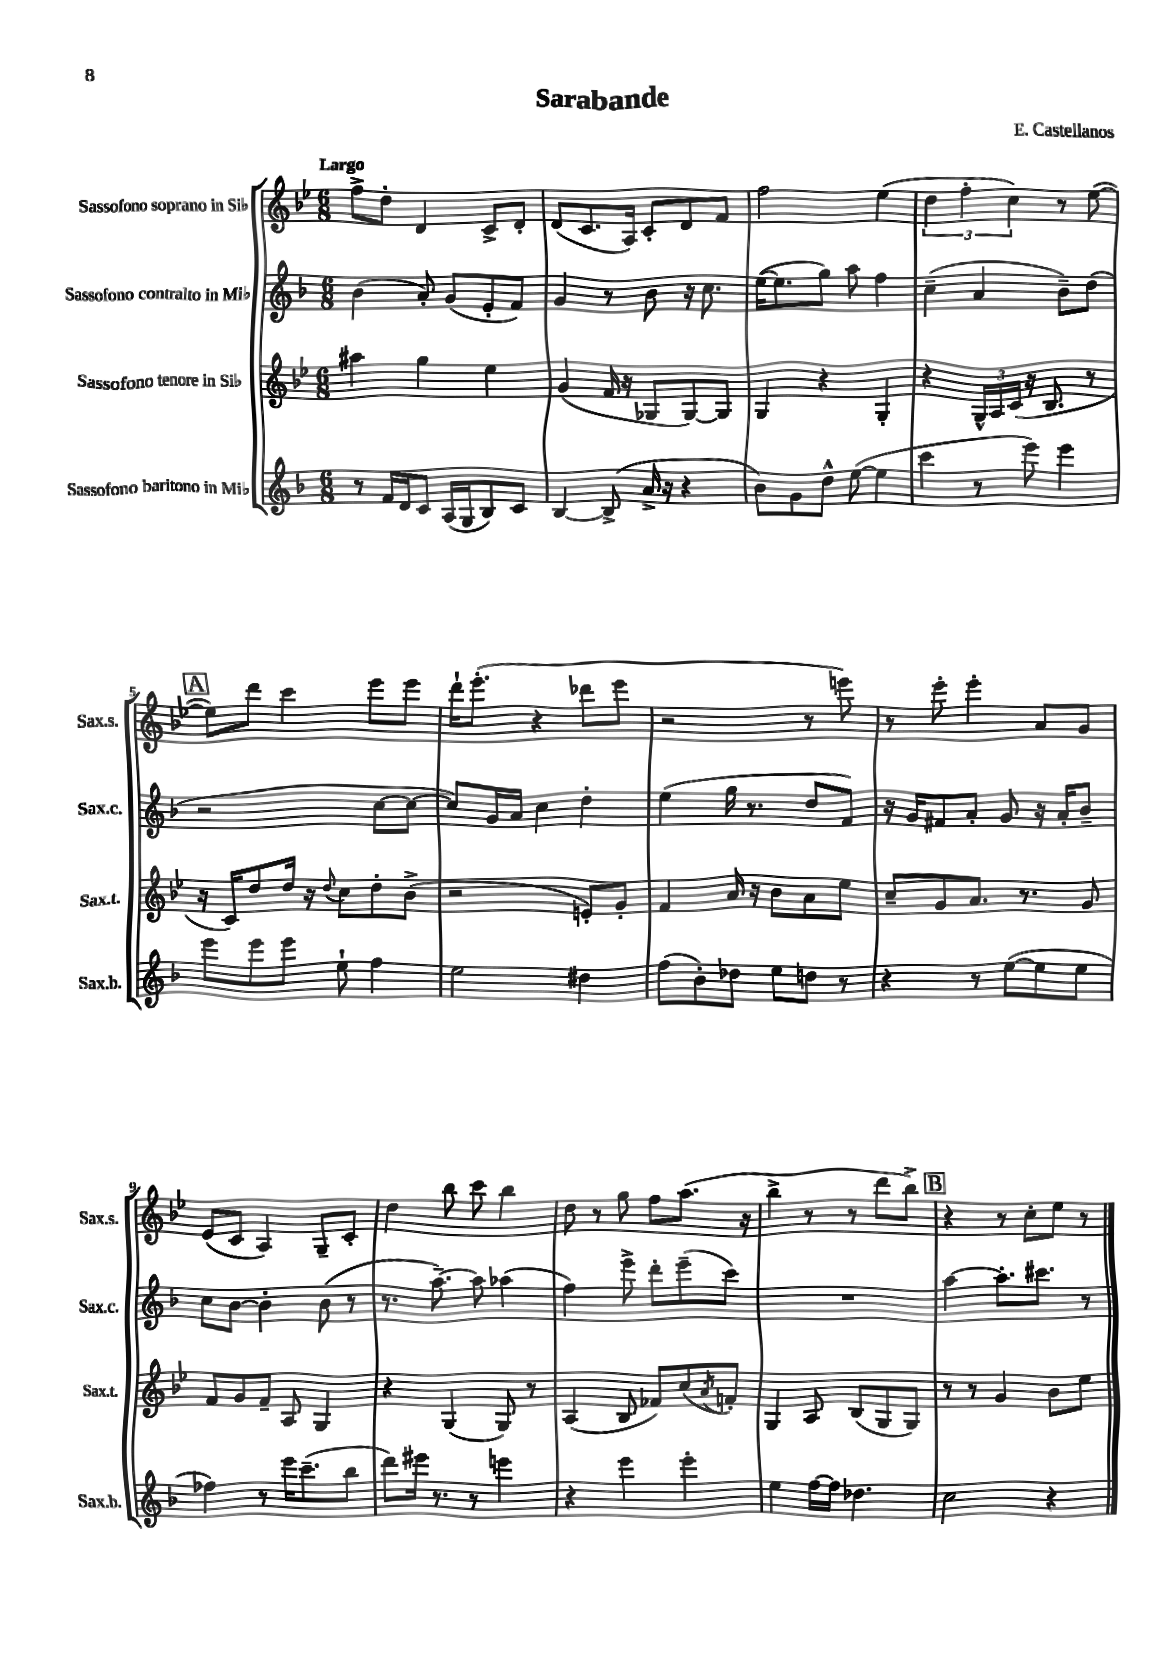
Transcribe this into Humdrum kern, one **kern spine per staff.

**kern	**kern	**kern	**kern
*part4	*part3	*part2	*part1
*staff4	*staff3	*staff2	*staff1
*I"Sassofono baritono in Mi♭	*I"Sassofono tenore in Si♭	*I"Sassofono contralto in Mi♭	*I"Sassofono soprano in Si♭
*I'Sax.b.	*I'Sax.t.	*I'Sax.c.	*I'Sax.s.
*clefG2	*clefG2	*clefG2	*clefG2
*k[b-]	*k[b-e-]	*k[b-]	*k[b-e-]
*M6/8	*M6/8	*M6/8	*M6/8
=1	=1	=1	=1
!	!	!	!LO:TX:a:B:t=Largo
8r	4aa#X\	(4b-\	8ff^\L
16f/LL	.	.	8dd'\J
16d/J	.	.	.
8c/J	4gg\	8a'/)	4d/
(16A/LL	.	(8g/L	.
16G/J	.	.	.
8B-/)	4ee-\	8e'/	8c^/L
8c/J	.	8f/J)	8d'/J
=2	=2	=2	=2
[4B-/	(4g/	4g/	(8d/L
.	.	.	8.c/
(8B-^/]	16f/	8r	.
.	16r	.	16A/Jk)
16a^/	8G-X/L	8b-\	8c'/L
16r	.	.	.
4r	[8G-/)	16r	8d/
.	.	8.cc\	.
.	8G-/J]	.	8f/J
=3	=3	=3	=3
8b-\L)	4G/	([16ee\KL	2ff\
.	.	8.ee\]	.
8g\	.	.	.
8dd^^\J	4r	8gg\J)	.
([8ee\	.	8aa\	.
4ee\]	4G'/	4ff\	(4ee-\
=4	=4	=4	=4
4ccc\	4r	(4cc~\	6dd\
.	.	.	6ff'\
8r	24G^^/LL	4a/	.
.	24A/	.	.
.	(24c/JJ	.	6cc\)
8eee\)	16r	.	.
.	8.B-/	.	.
4eee\	.	8b-~\L)	8r
.	8r	(8dd\J	([8ee-\
!!LO:LB:g=z
!!LO:REH:place=s1:t=A
=5	=5	=5	=5
8eee\L	16r	2r	8ee-\L])
.	16c/KL)	.	.
8eee\	8dd/	.	8ddd\J
8eee\J	16dd/Jk	.	4ccc\
.	16r	.	.
.	8qqdd/	.	.
8ee`\	8cc\L	.	.
4ff\	8dd'\	[8cc\L	8eee-\L
.	(8b-^\J	8cc\J_	8eee-\J
=6	=6	=6	=6
2ee\	2r	8cc/L])	16ddd`\KL
.	.	.	(8.eee-'\J
.	.	16g/L	.
.	.	16a/JJ	.
.	.	4cc\	4r
4dd#X\	8en'/L)	4dd'\	8ddd-X\L
.	8g'/J	.	8eee-\J
=7	=7	=7	=7
(8ff\L	4f/	(4ee\	2r
8b-'\)	.	.	.
8dd-X\J	16a/	16gg\	.
.	16r	8.r	.
8ee\L	8b-\L	.	.
8ddn\J	8a\	8dd/L	8r
8r	8ee-\J	8f/J)	8eeen\)
=8	=8	=8	=8
4r	8cc~/L	16r	8r
.	.	16g/KL	.
.	8g/	8f#X/	8eee-'\
8r	8.a/J	8a'/J	4eee-'\
([8ee\L	.	8g/	.
.	8.r	.	.
8ee\]	.	16r	8a/L
.	.	16a'/KL	.
8ee\J	8g/	8b-~/J	8g/J
!!LO:LB:g=z
=9	=9	=9	=9
4ff-X\)	8f/L	8cc\L	(8e-/L
.	8g/	[8b-\J	8c/J
8r	8f~/J	4b-'\]	4A/)
16eee\KL	8A/	.	.
(8.ccc~\	.	.	.
.	4G/	(8b-\	8G~/L
8bb-\J	.	8r	8c'/J
=10	=10	=10	=10
8ddd\L)	4r	8.r	4dd\
16eee#X\Jk	.	.	.
8.r	.	[8.aa~\)	.
.	(4G/	.	8bb-\
8r	.	8aa\]	8ccc\
4eeen\	8G/)	(4aa-X\	4bb-\
.	8r	.	.
=11	=11	=11	=11
4r	(4A/	4ff\)	8dd\
.	.	.	8r
4eee\	8B-/	8eee^\	8gg\
.	8f-X/L)	8ddd'\L	8ff\L
4eee'\	(8cc/	(8eee~\	(8.aa\J
.	8qa/	.	.
.	8fn'/J)	8ccc\J)	.
.	.	.	16r
=12	=12	=12	=12
4ee\	4G/	2.r	4bb-^\
[16ff\LL	8A/	.	8r
16ff\JJ]	.	.	.
4.dd-X\	(8B-/L	.	8r
.	8G/	.	8ddd\L
.	8G/J)	.	8bb-^\J)
!!LO:REH:place=s1:t=B
=13	=13	=13	=13
2cc\	8r	[4aa\	4r
.	8r	.	.
.	4g/	8.aa'\L]	8r
.	.	.	8cc'\L
.	.	8.ccc#X\J	.
4r	8b-\L	.	8ee-\J
.	8ee-\J	8r	8r
==	==	==	==
*-	*-	*-	*-
